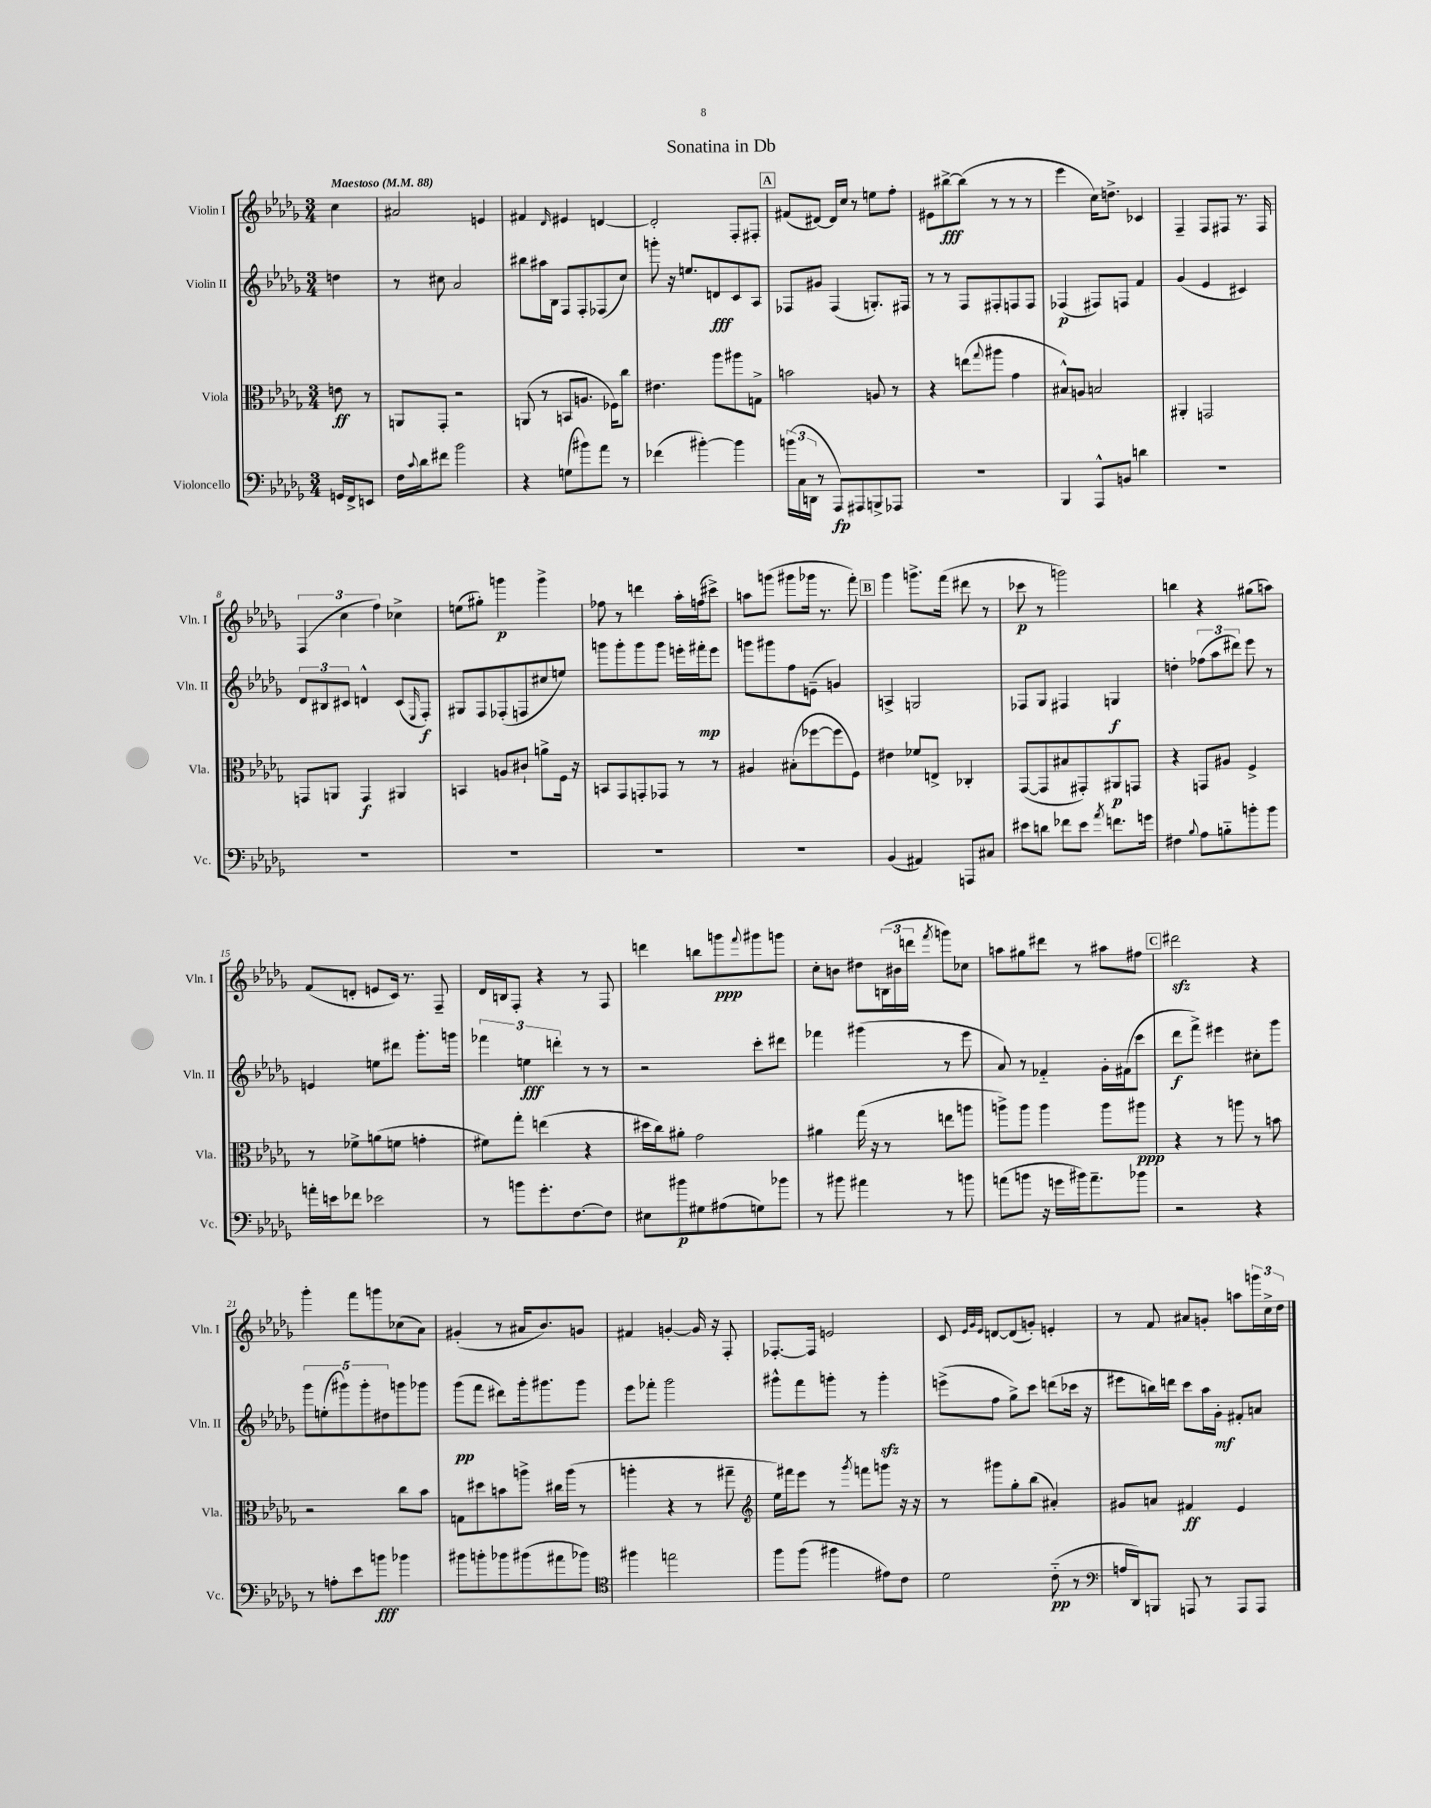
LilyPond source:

\header { title = "Sonatina in Db" }
<<
\new StaffGroup <<
\new Staff = "s0" \with { instrumentName = "Violin I" shortInstrumentName = "Vln. I" } {
    \clef treble \key des \major \numericTimeSignature \time 3/4 \partial 4 \tempo "Maestoso" 4 = 88
    c''4 |
    ais'2 e'4 |
    fis'4 \grace { des'16 } eis'4 d'4~ |
    d'2-. f8-. fis8-. |
    \mark \markup { \box "A" } fis'8( dis'8~) dis'16 c''16 r8 e''8 f''8-. |
    eis'8 bis''8~->\fff bis''8( r8 r8 r8 |
    ees'''4 c''16) d''8.-> ces'4 |
    f4-- f8 fis8 r8. fis16 |
    \tuplet 3/2 { f4( c''4 f''4) } ces''4-> |
    e''8( gis''8-.) g'''4\p g'''4-> |
    fes''8 r8 d'''4 aes''16-. f''16( cis'''8->) |
    a''8 g'''8( gis'''8 ges'''16 r8. f'''8-.) |
    \mark \markup { \box "B" } ges'''4 g'''8.-> f'''16( dis'''8 r8 |
    ces'''8\p r8 g'''2) |
    b''4 r4 gis''8( a''8) |
    f'8( d'8-. e'8 c'16) r8. f8-- |
    des'16 b16 f8-. r4 r8 f8 |
    d'''4 b''8 g'''8\ppp \appoggiatura { f'''8 } gis'''8 g'''8 |
    c''8-. b'8 dis''8 \tuplet 3/2 { b16( bis'16 d'''16 } \acciaccatura { f'''8 } g'''8) ces''8 |
    a''8 gis''8 dis'''8 r8 ais''8 fis''8 |
    \mark \markup { \box "C" } dis'''2\sfz r4 |
    ges'''4-. f'''8 g'''8 ces''8( aes'8) |
    gis'4-.( r8 ais'16 bes'8.) g'8 |
    fis'4 g'4~-. g'16 r16 f8-. |
    fes8.~-. fes16 e'2 |
    c'8 \grace { ees'32 ges'32 ees'32 } d'8~ d'8( g'8-.) e'4-. |
    r8 f'8 ais'8 g'8-. a''8 \tuplet 3/2 { g'''16 c''16-> des''16 } \bar "|." |
}
\new Staff = "s1" \with { instrumentName = "Violin II" shortInstrumentName = "Vln. II" } {
    \clef treble \key des \major \numericTimeSignature \time 3/4 \partial 4
    d''4 |
    r8 cis''8 aes'2 |
    bis''8 ais''16 bes16 f8 f8-. fes8( c''8) |
    g'''8-. r16 e''8. d'8\fff c'8 aes8 |
    \mark \markup { \box "A" } fes8 gis'8 fes4( g8.-.) fis16 |
    r8 r8 f8 fis8-. f8 f8 |
    fes4\p( fis8) f8 f'4 |
    ges'4( ees'4 cis'4) |
    \tuplet 3/2 { des'8 bis8 cis'8 } d'4-^ cis'8( \grace { ees16 } f8-.\f) |
    gis8 f8 fes8-.( f8 cis''8 e''8) |
    g'''8 g'''8-. g'''8 g'''8 e'''16-. fis'''16-.\mp e'''8 |
    g'''8 gis'''8 f''8 e'8--( g'4) |
    \mark \markup { \box "B" } a4-> g2 |
    fes8 ges8 fis4 g4\f |
    d''4-. \tuplet 3/2 { fes''8( aes''8 dis'''8) } ees'''8 r8 |
    e'4 e''8 dis'''8 ges'''8.-. g'''16 |
    \tuplet 3/2 { fes'''4 e''4\fff d'''4-. } r8 r8 |
    r2 c'''8-. dis'''8 |
    fes'''4 gis'''4( r8 ees'''8 |
    aes'8) r8 fes'4-_ ges'16-. fis'16( c'''8 |
    \mark \markup { \box "C" } des'''8\f f'''8->) eis'''4 cis''8-. ges'''8 |
    \tuplet 5/4 { ges'''8 e''8-.( gis'''8) gis'''8-. dis''8 } g'''8 ges'''8 |
    ges'''8\pp( f'''8 dis'''8) ges'''16-. gis'''8. gis'''8 |
    ees'''8 fes'''8-. ges'''2 |
    gis'''8-^ f'''8 g'''8-. r8 g'''4-.\sfz |
    e'''8->( f''8 ges''8->) c'''8 d'''8( ces'''16 r16 |
    eis'''8 b''16) d'''16 c'''8 aes''16 ges'16-.\mf fis'8-. a'8 \bar "|." |
}
\new Staff = "s2" \with { instrumentName = "Viola" shortInstrumentName = "Vla." } {
    \clef alto \key des \major \numericTimeSignature \time 3/4 \partial 4
    e'8\ff r8 |
    a,8 ges,8-. r2 |
    a,8( r8 b,8 a8. fes16) c''8 |
    eis'4. aes''8 ais''8 g8-> |
    \mark \markup { \box "A" } b'2 a8 r8 |
    r4 e''8( \appoggiatura { ges''8 } ais''8 ges'4 |
    bis8-^) a8 b2 |
    ais,4-. g,2 |
    g,8 a,8 g,4\f ais,4 |
    b,4 a8 cis'8-! a'8-> f16 r16 |
    b,8 ges,8 g,8-. ges,8 r8 r8 |
    ais4 bis8-.( fes''8~ fes''8 f8) |
    \mark \markup { \box "B" } eis'4 fes'8 e8-> ces4-. |
    ges,8~( ges,8 bis8 gis,8-.) ais,8\p g,8 |
    r4 g,8 ais8 f4-> |
    r8 fes'8-> a'8( f'8 g'4-. |
    fis'8) ges''8-. e''4( r4 |
    dis''16 c''16) ais'8-. ges'2 |
    ais'4 ges''16( r16 r8 e''8 a''8 |
    a''8->) a''8 a''4 a''8 ais''8\ppp |
    \mark \markup { \box "C" } r4 r8 a''8 r8 b'8 |
    r2 c''8 bes'8 |
    g8 dis''8 b'8 a''8-> cis''16 a''16( r8 |
    a''4-. r4 r8 gis''8-- |
    \clef treble ees''16) fis'''16 ees'''8 r8 \acciaccatura { ges'''8 } f'''8 g'''8 r16 r16 |
    r8 gis'''8 ges''8-. bes''8( ais'4-.) |
    gis'8 a'8 fis'4\ff ees'4 \bar "|." |
}
\new Staff = "s3" \with { instrumentName = "Violoncello" shortInstrumentName = "Vc." } {
    \clef bass \key des \major \numericTimeSignature \time 3/4 \partial 4
    g,16 f,16-> e,8 |
    f16 \appoggiatura { c'8 } des'16 fis'8 bes'2 |
    r4 g8( bis'8) aes'8 r8 |
    fes'4( bis'4~-.) bis'4 |
    \mark \markup { \box "A" } \tuplet 3/2 { b'16( c16 d,16 } r8 aes,,8\fp) ais,,8 b,,8-> aes,,8 |
    R2. |
    bes,,4 aes,,8-^ b,8 d'4 |
    R2. |
    R2. |
    R2. |
    R2. |
    R2. |
    \mark \markup { \box "B" } bes,4( ais,4) a,,8 cis8 |
    eis'8 d'8 fes'8 eis'8 \acciaccatura { aes'8 } f'8. g'16 |
    fis4 \appoggiatura { bes8 } aes8 b8-_ b'8-. b'8 |
    a'16-. e'16 fes'8 ees'2 |
    r8 b'8 ges'8.-. f8.~ f8 |
    eis8 bis'8\p gis8 ais8( g8) bes'8 |
    r8 bis'8 ais'4 r8 b'8 |
    a'8( b'8 r16 g'16 bis'16) a'8.-- bes'8 |
    \mark \markup { \box "C" } r2 r4 |
    r8 a8-. ees'8 b'8\fff bes'4 |
    bis'8 b'8-. bes'8 bis'8( ais'8 bes'8) |
    \clef tenor fis''4 e''2 |
    f''8 f''8( fis''4 eis'8) c'8 |
    des'2 c'8-_\pp( r8 |
    \clef bass a16 des,16) b,,8 a,,8 r8 a,,8 a,,8 \bar "|." |
}
>>
>>
